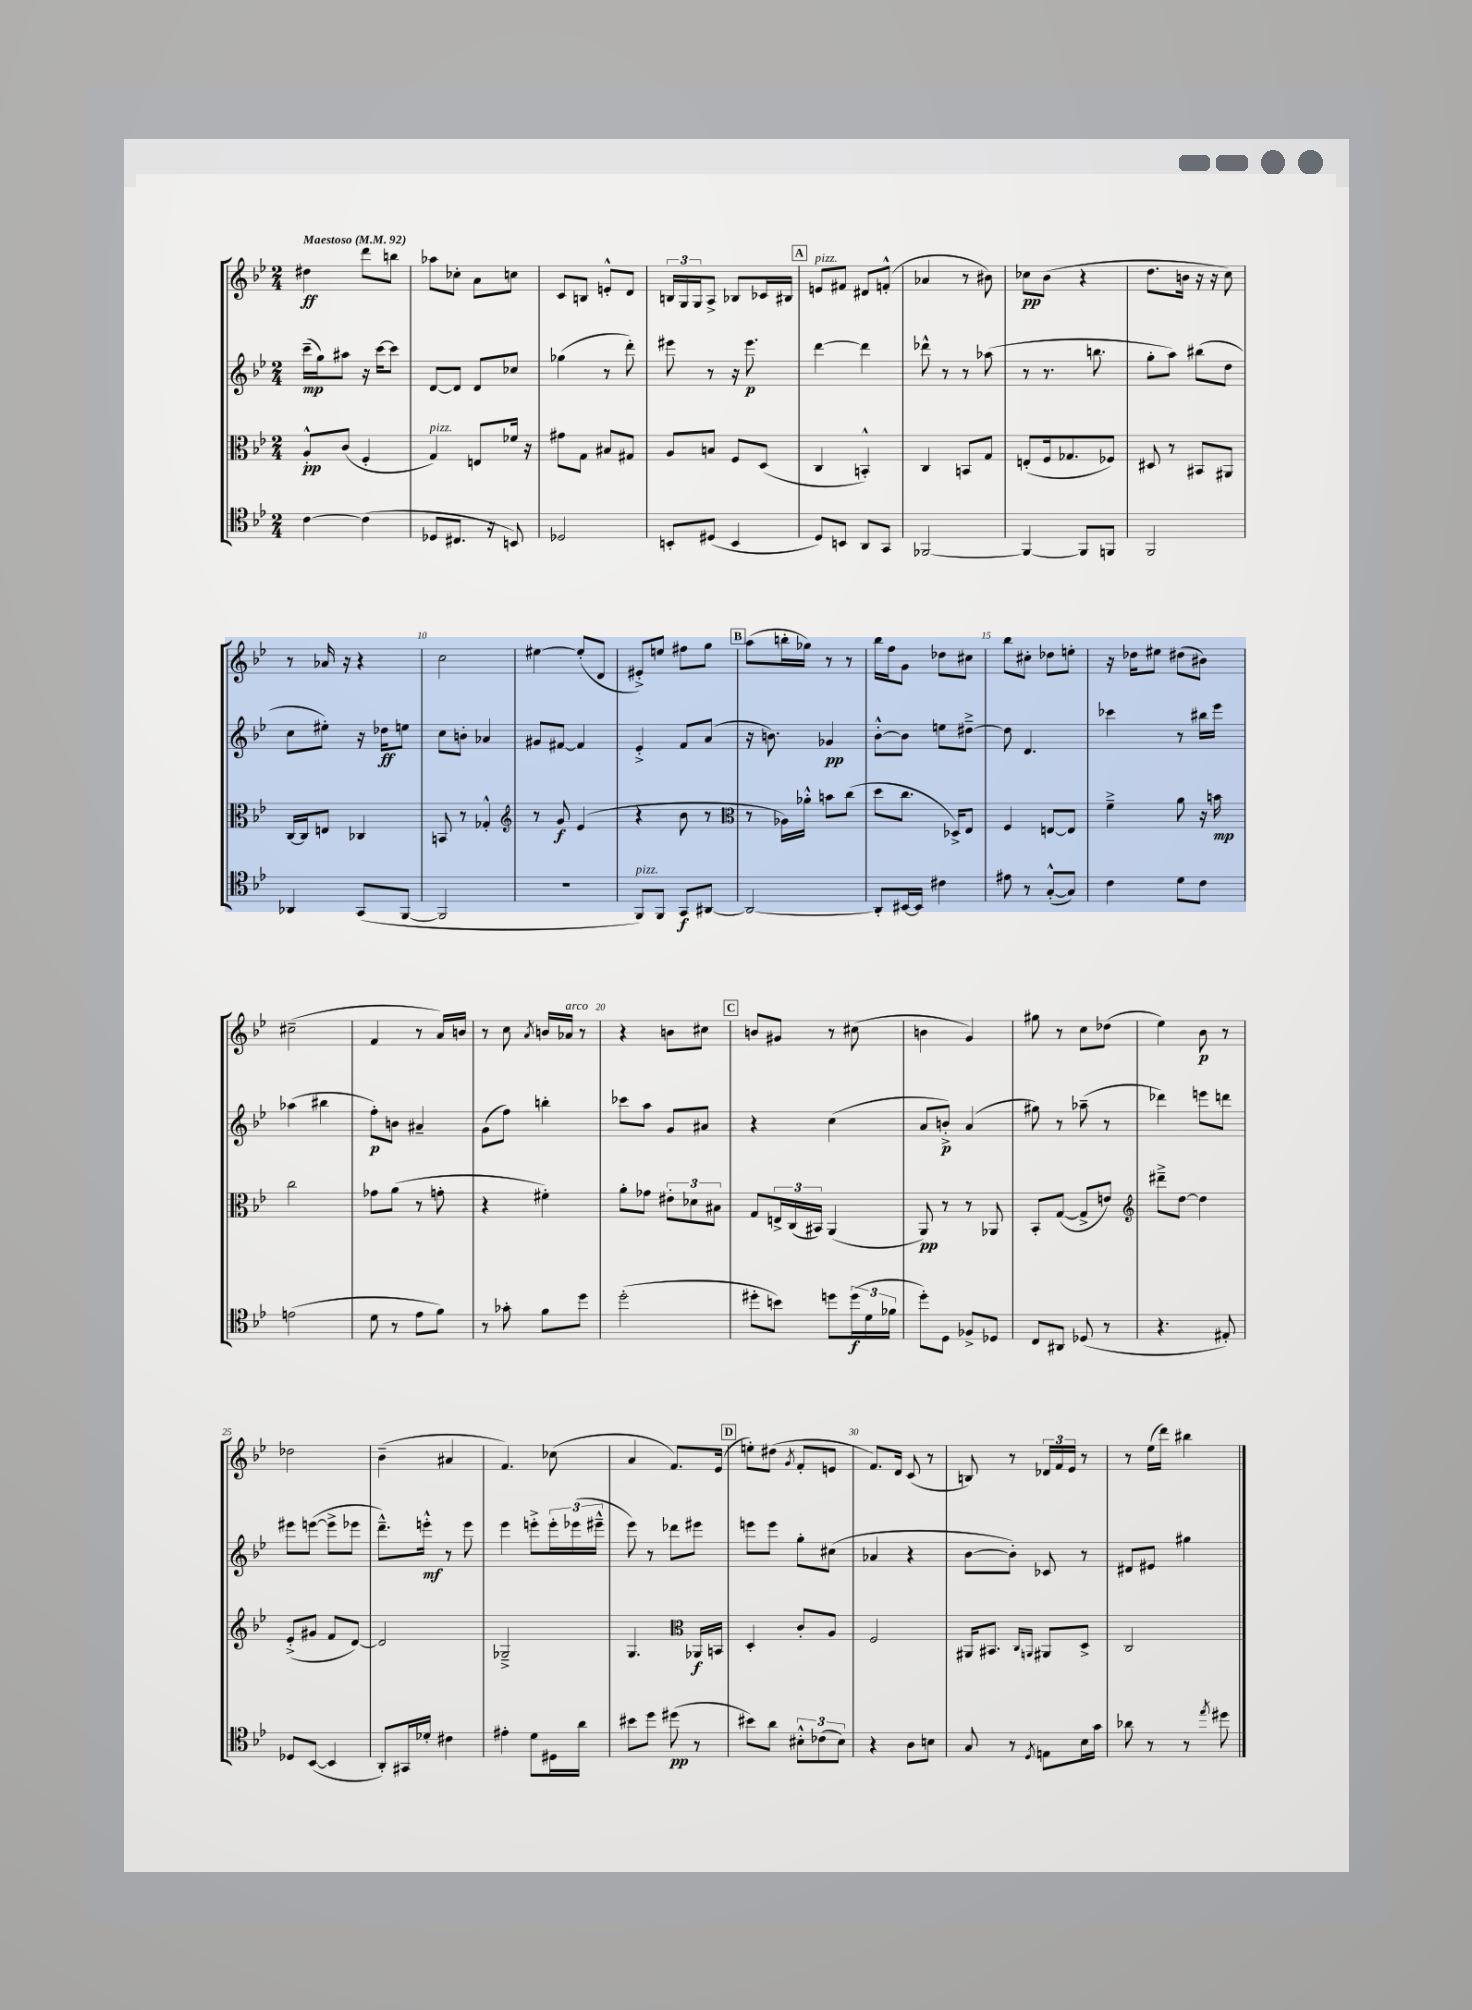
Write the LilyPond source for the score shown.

<<
\new StaffGroup <<
\new Staff = "s0" {
    \clef treble \key bes \major \numericTimeSignature \time 2/4 \tempo "Maestoso" 4 = 92
    dis''4\ff d'''8 b''8 |
    aes''8 ces''8-. a'8 c''8 |
    c'8 b8 e'8-.-^ d'8 |
    \tuplet 3/2 { b16 g16 g16 } a8-> bes8 ces'16 bis16 |
    \mark \markup { \box "A" } e'8^\markup { \italic "pizz." } fis'8 dis'8 f'8-.-^( |
    aes'4 r8 bis'8) |
    ces''8\pp bes'8( r4 |
    d''8. b'16 r16 r16 c''8) |
    r8 aes'16 r16 r4 |
    c''2 |
    eis''4~ eis''8-.( d'8 |
    eis'8-.->) e''8 fis''8 g''8 |
    \mark \markup { \box "B" } a''8( b''16-. ges''16) r8 r8 |
    bes''16 f''16 g'8 des''8 cis''8 |
    bes''8 cis''8-. des''8 e''8-. |
    r16 des''16 eis''8 dis''8( bis'8) |
    cis''2--( |
    f'4 r8 a'16) b'16 |
    r8 c''8 \acciaccatura { a'8 } b'16 aes'16^\markup { \italic "arco" } r8 |
    r4 b'8 cis''8 |
    \mark \markup { \box "C" } b'8 gis'8 r8 cis''8( |
    b'4 g'4) |
    gis''8 r8 c''8 des''8( |
    ees''4) bes'8\p r8 |
    des''2 |
    bes'4--( ais'4 |
    f'4.) ces''8( |
    a'4 f'8.) ees'16( |
    \mark \markup { \box "D" } e''8-.) dis''8( \acciaccatura { g'8 } f'8-. e'8 |
    f'8.) d'16 c'8( r8 |
    b8) r8 \tuplet 3/2 { des'16 f'16 ees'16 } r8 |
    r8 ees''16( d'''16) bis''4 \bar "|." |
}
\new Staff = "s1" {
    \clef treble \key bes \major \numericTimeSignature \time 2/4
    c'''16--\mp( g''16) ais''8 r16 c'''16~ c'''8 |
    d'8~ d'8 d'8 ces''8 |
    ges''4( r8 d'''8-.) |
    eis'''8 r8 r16 eis'''8.\p |
    \mark \markup { \box "A" } d'''4~ d'''4 |
    des'''8-^ r8 r8 aes''8( |
    r8 r8. b''8. |
    g''8-. a''8) bis''8( d''8 |
    c''8 eis''8-.) r16 des''16\ff e''8 |
    c''8 b'8-. aes'4 |
    gis'8 fis'8~ fis'4 |
    ees'4-.-> f'8 a'8( |
    \mark \markup { \box "B" } r16 b'8.) ges'4\pp |
    bes'8~-.-^ bes'8 e''8 dis''8~---> |
    dis''8 d'4. |
    ces'''4 r8 bis''16 ees'''16 |
    aes''4( bis''4 |
    f''8-.\p) b'8 ais'4-- |
    g'8( f''8) b''4-. |
    ces'''8 a''8 g'8 ais'8 |
    \mark \markup { \box "C" } r4 c''4( |
    a'8 b'8-.->\p) a'4( |
    gis''8) r8 aes''8--( r8 |
    des'''4) e'''8 d'''8 |
    eis'''8 e'''8~( e'''8-> ees'''8 |
    d'''8.---^) e'''16-.-^\mf r8 e'''8 |
    ees'''4 e'''8-.-> \tuplet 3/2 { e'''16-. ees'''16( eis'''16---^ } |
    ees'''8) r8 des'''8 eis'''8 |
    \mark \markup { \box "D" } e'''8 e'''8 g''8-. cis''8( |
    aes'4 r4 |
    bes'8~ bes'8-.) ces'8 r8 |
    dis'8 eis'8 gis''4 \bar "|." |
}
\new Staff = "s2" {
    \clef alto \key bes \major \numericTimeSignature \time 2/4
    a8-.-^\pp c'8( f4-. |
    g4^\markup { \italic "pizz." }) e8 fes'16 r16 |
    gis'8 g8 bis8 gis8 |
    a8 b8 f8 d8( |
    \mark \markup { \box "A" } c4 b,4-.-^) |
    c4 b,8 g8 |
    e8-.( f16 ges8. fes8) |
    dis8 r8 bis,8 ais,8 |
    c16~ c16 e8 ces4 |
    b,8 r8 ges4-.-^ |
    \clef treble r8 g'8\f ees'4( |
    r4 bes'8 r8 |
    \mark \markup { \box "B" } \clef alto r8 aes16) aes'16-.-^ b'8 c''8( |
    d''8 c''8. des16->) ees8 |
    f4 e8~ e8 |
    f'4---> a'8 r16 b'16\mp |
    c''2 |
    ges'8 a'8( r8 g'8-. |
    r4 fis'4-.) |
    a'8-. ges'8 \tuplet 3/2 { eis'8-. des'8 bis8 } |
    \mark \markup { \box "C" } g8 \tuplet 3/2 { e16-> c16( bis,16) } a,4( |
    a,8\pp) r8 r8 aes,8 |
    bes,8-. g8~( g8-> e'8) |
    \clef treble dis'''8---> d''8~ d''4 |
    ees'8-.->( gis'8 f'8 d'8~) |
    d'2 |
    ges2---> |
    g4. \clef alto aes,16\f b,16 |
    \mark \markup { \box "D" } d4-. c'8-. a8 |
    f2 |
    ais,16 bis,8. \grace { c16 a,16 } ais,8 d8-> |
    c2 \bar "|." |
}
\new Staff = "s3" {
    \clef tenor \key bes \major \numericTimeSignature \time 2/4
    c'4~ c'4( |
    des8 cis8. r16 b,8) |
    des2 |
    b,8-. dis8( b,4 |
    \mark \markup { \box "A" } d8) b,8 a,8 g,8 |
    fes,2~ |
    fes,4~ fes,8 f,8 |
    f,2 |
    aes,4 g,8( f,8~ |
    f,2 |
    R2 |
    f,8^\markup { \italic "pizz." }) f,8 g,8\f ais,8~ |
    \mark \markup { \box "B" } ais,2~ |
    ais,8-. bis,16~ bis,16 cis'4 |
    eis'8 r8 g8~-.-^( g8) |
    c'4 d'8 c'8 |
    e'2( |
    d'8 r8 ees'8 f'8) |
    r8 ges'8-. f'8 d''8 |
    d''2-.( |
    \mark \markup { \box "C" } dis''8-. b'8) d''8 \tuplet 3/2 { d''16\f( d'16 fes'16 } |
    d''8-.) d8 fes8-> des8 |
    c8 ais,8 des8( r8 |
    r4. eis8-.) |
    des8 bes,8~( bes,4 |
    a,8-.) gis,16 des'16-. cis'4 |
    eis'4-. d'8 dis16 a'16 |
    bis'8 d''8 dis''8\pp( r8 |
    \mark \markup { \box "D" } bis'8) a'8 \tuplet 3/2 { bis8-.-^ ces'8( bis8) } |
    r4 a8 b8 |
    g8 r8 \acciaccatura { d8 } e8 bes16 g'16 |
    aes'8 r8 r8 \acciaccatura { ees''8 } dis''8 \bar "|." |
}
>>
>>
\layout { \context { \Score \override BarNumber.break-visibility = ##(#f #t #t) barNumberVisibility = #(every-nth-bar-number-visible 5) } }
